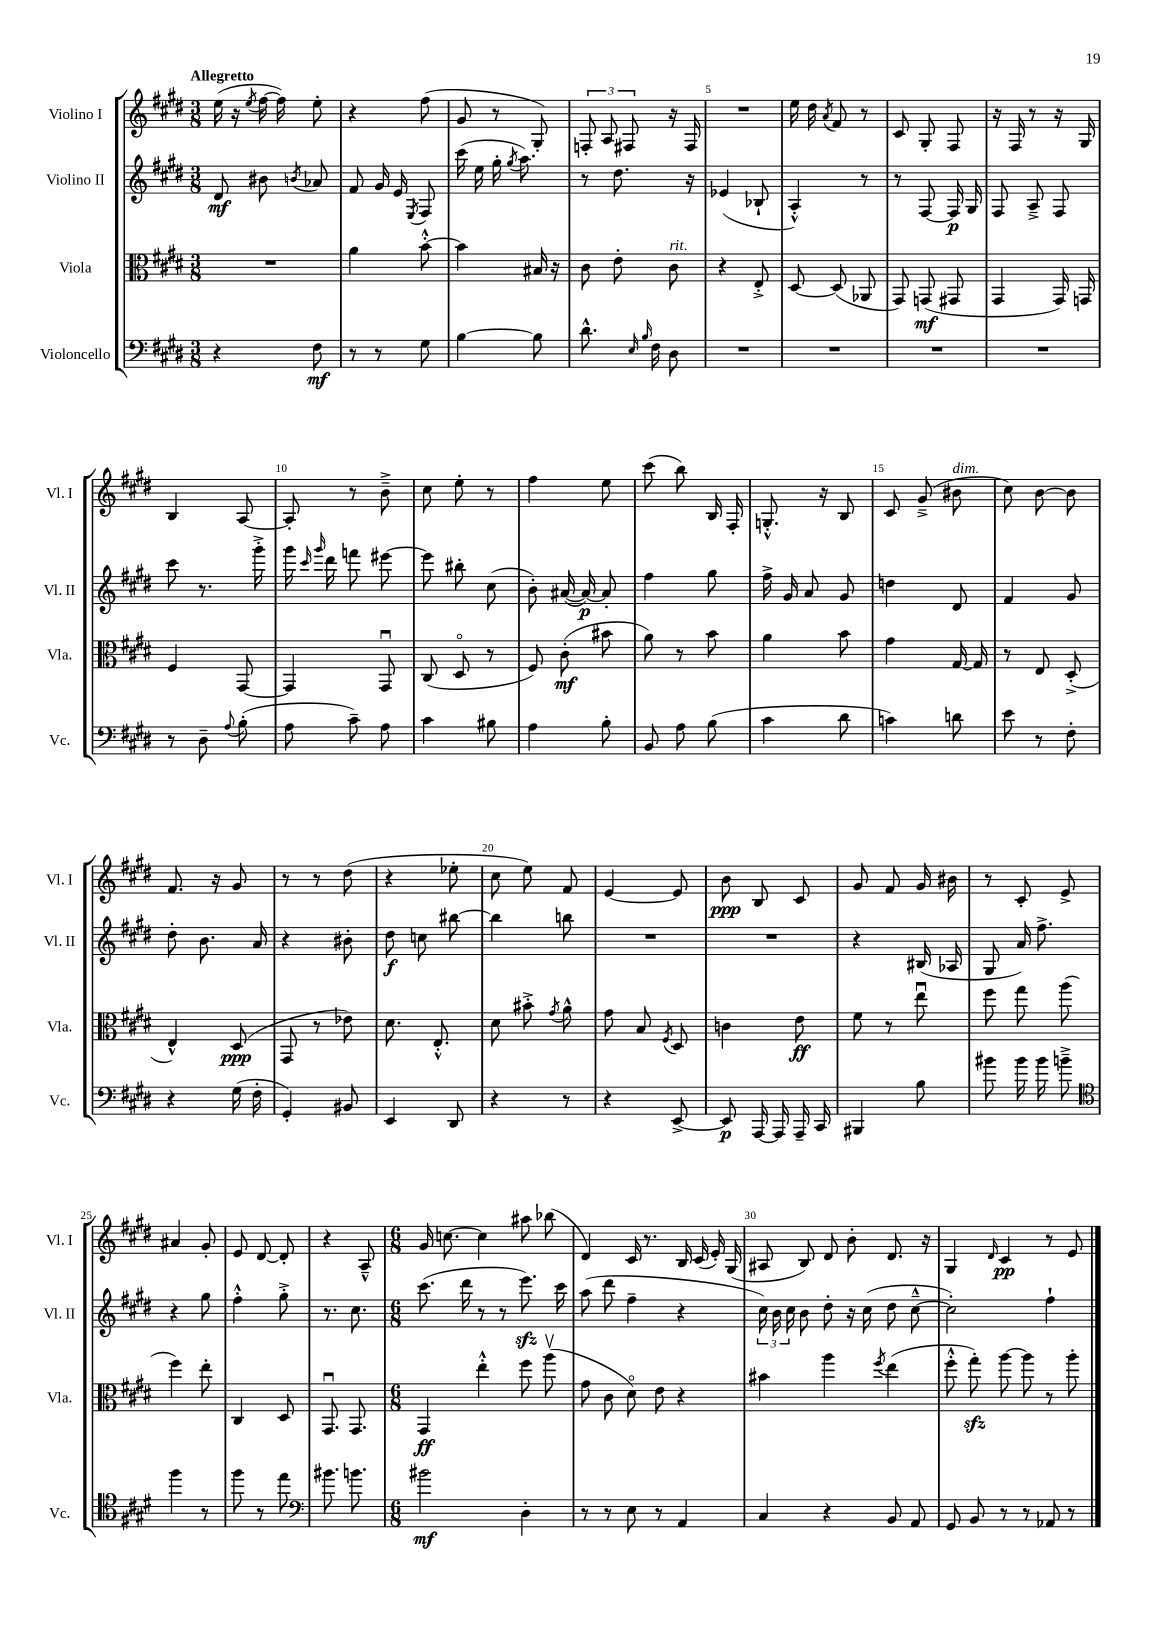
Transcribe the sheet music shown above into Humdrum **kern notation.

**kern	**dynam	**kern	**dynam	**kern	**dynam	**kern	**dynam
*part4	*part4	*part3	*part3	*part2	*part2	*part1	*part1
*staff4	*staff4	*staff3	*staff3	*staff2	*staff2	*staff1	*staff1
*I"Violoncello	*	*I"Viola	*	*I"Violino II	*	*I"Violino I	*
*I'Vc.	*	*I'Vla.	*	*I'Vl. II	*	*I'Vl. I	*
*clefF4	*	*clefC3	*	*clefG2	*	*clefG2	*
*k[f#c#g#d#]	*	*k[f#c#g#d#]	*	*k[f#c#g#d#]	*	*k[f#c#g#d#]	*
*M3/8	*	*M3/8	*	*M3/8	*	*M3/8	*
=1	=1	=1	=1	=1	=1	=1	=1
!	!	!	!	!	!	!LO:TX:a:B:t=Allegretto	!
4r	.	4.r	.	8d#/	mf	(16ee\	.
.	.	.	.	.	.	16r	.
.	.	.	.	.	.	8qee/	.
.	.	.	.	8b#X\	.	[16ff#\	.
.	.	.	.	.	.	16ff#\])	.
.	.	.	.	8qbn/	.	.	.
8F#\	mf	.	.	8a-X/	.	8ee'\	.
=2	=2	=2	=2	=2	=2	=2	=2
8r	.	4a\	.	8f#/	.	4r	.
8r	.	.	.	16g#/	.	.	.
.	.	.	.	16e/	.	.	.
.	.	.	.	8qE/	.	.	.
8G#\	.	[8b'^^\	.	8F#/	.	(8ff#\	.
=3	=3	=3	=3	=3	=3	=3	=3
[4B\	.	4b\]	.	(16ccc#\	.	8g#/	.
.	.	.	.	16ee\	.	.	.
.	.	.	.	16gg#'\	.	8r	.
.	.	.	.	8qgg#/	.	.	.
.	.	.	.	8.aa\)	.	.	.
8B\]	.	16B#X/	.	.	.	8G#'/)	.
.	.	16r	.	.	.	.	.
=4	=4	=4	=4	=4	=4	=4	=4
8.d#^^\	.	8c#\	.	8r	.	12Fn'/	.
.	.	.	.	.	.	12A/	.
.	.	8e'\	.	8.dd#\	.	.	.
.	.	.	.	.	.	12F#X/	.
16qqE/	.	.	.	.	.	.	.
16qqB/	.	.	.	.	.	.	.
16F#\	.	.	.	.	.	.	.
!	!	!LO:TX:a:i:t=rit.	!	!	!	!	!
8D#\	.	8c#\	.	.	.	16r	.
.	.	.	.	16r	.	16F#/	.
=5	=5	=5	=5	=5	=5	=5	=5
4.r	.	4r	.	(4e-X/	.	4.r	.
.	.	8E'^/	.	8B-X`/	.	.	.
=6	=6	=6	=6	=6	=6	=6	=6
4.r	.	[8D#/	.	4A'^^/)	.	16ee\	.
.	.	.	.	.	.	16dd#\	.
.	.	.	.	.	.	8qa/	.
.	.	(8D#/]	.	.	.	8f#/	.
.	.	8AA-X/	.	8r	.	8r	.
=7	=7	=7	=7	=7	=7	=7	=7
4.r	.	8GG#/)	.	8r	.	8c#/	.
.	.	(8GGn/	mf	[8F#/	.	8G#'/	.
.	.	8GG#X/	.	16F#/]	p	8F#/	.
.	.	.	.	16G#/	.	.	.
=8	=8	=8	=8	=8	=8	=8	=8
4.r	.	4GG#/	.	8F#/	.	16r	.
.	.	.	.	.	.	16F#/	.
.	.	.	.	8A~^/	.	8r	.
.	.	16GG#/)	.	8F#/	.	16r	.
.	.	16GGn/	.	.	.	16G#/	.
!!LO:LB:g=z
=9	=9	=9	=9	=9	=9	=9	=9
8r	.	4F#/	.	8ccc#\	.	4B/	.
8D#~\	.	.	.	8.r	.	.	.
8qqA/	.	.	.	.	.	.	.
(8B'\	.	[8GG#/	.	.	.	[8A/	.
.	.	.	.	16ggg#'^\	.	.	.
=10	=10	=10	=10	=10	=10	=10	=10
8A\	.	4GG#/]	.	16ggg#\	.	8A'/]	.
.	.	.	.	16qqccc#/	.	.	.
.	.	.	.	16qqggg#/	.	.	.
.	.	.	.	16ddd#\	.	.	.
8c#~\)	.	.	.	8fffn\	.	8r	.
8A\	.	8GG#u/	.	[8eee#X\	.	8b~^\	.
=11	=11	=11	=11	=11	=11	=11	=11
4c#\	.	(8C#/	.	8eee#\]	.	8cc#\	.
.	.	8D#/	.	8bb#X'\	.	8ee'\	.
8B#X\	.	8r	.	(8cc#\	.	8r	.
=12	=12	=12	=12	=12	=12	=12	=12
4A\	.	8F#/)	.	8b'\)	.	4ff#\	.
.	.	(8c#'\	mf	([16a#X/	.	.	.
.	.	.	.	16a#/_)	p	.	.
8B'\	.	8b#X\	.	8a#'/]	.	8ee\	.
=13	=13	=13	=13	=13	=13	=13	=13
8BB/	.	8a\)	.	4ff#\	.	(8ccc#\	.
8A\	.	8r	.	.	.	8bb\)	.
(8B\	.	8b\	.	8gg#\	.	16B/	.
.	.	.	.	.	.	16F#'/	.
=14	=14	=14	=14	=14	=14	=14	=14
4c#\	.	4a\	.	16ff#^\	.	8.Gn'^^/	.
.	.	.	.	16g#/	.	.	.
.	.	.	.	8a/	.	.	.
.	.	.	.	.	.	16r	.
8d#\	.	8b\	.	8g#/	.	8B/	.
=15	=15	=15	=15	=15	=15	=15	=15
4cn\)	.	4g#\	.	4ddn\	.	8c#/	.
.	.	.	.	.	.	(8g#~^/	.
!	!	!	!	!	!	!LO:TX:a:i:t=dim.	!
8dn\	.	[16G#/	.	8d#/	.	8b#X\	.
.	.	16G#/]	.	.	.	.	.
=16	=16	=16	=16	=16	=16	=16	=16
8e\	.	8r	.	4f#/	.	8cc#\)	.
8r	.	8E/	.	.	.	[8b\	.
8F#'\	.	(8D#'^/	.	8g#/	.	8b\]	.
!!LO:LB:g=z
=17	=17	=17	=17	=17	=17	=17	=17
4r	.	4E^^/)	.	8dd#'\	.	8.f#/	.
.	.	.	.	8.b\	.	.	.
.	.	.	.	.	.	16r	.
(16G#\	.	(8D#/	ppp	.	.	8g#/	.
16F#'\	.	.	.	16a/	.	.	.
=18	=18	=18	=18	=18	=18	=18	=18
4GG#'/)	.	8GG#/	.	4r	.	8r	.
.	.	8r	.	.	.	8r	.
8BB#X/	.	8e-X\)	.	8b#X'\	.	(8dd#\	.
=19	=19	=19	=19	=19	=19	=19	=19
4EE/	.	8.d#\	.	8dd#\	f	4r	.
.	.	.	.	8ccn\	.	.	.
.	.	8.E'^^/	.	.	.	.	.
8DD#/	.	.	.	[8bb#X\	.	8ee-X'\	.
=20	=20	=20	=20	=20	=20	=20	=20
4r	.	8d#\	.	4bb#\]	.	8cc#\	.
.	.	8b#X'^\	.	.	.	8ee\)	.
.	.	8qg#/	.	.	.	.	.
8r	.	8a^^\	.	8bbn\	.	8f#/	.
=21	=21	=21	=21	=21	=21	=21	=21
4r	.	8g#\	.	4.r	.	[4e/	.
.	.	8B/	.	.	.	.	.
.	.	8qF#/	.	.	.	.	.
[8EE^/	.	8D#/	.	.	.	8e/]	.
=22	=22	=22	=22	=22	=22	=22	=22
8EE/]	p	4cn\	.	4.r	.	8b\	ppp
[16AAA/	.	.	.	.	.	8B/	.
16AAA/]	.	.	.	.	.	.	.
16AAA~/	.	8e\	ff	.	.	8c#/	.
16CC#/	.	.	.	.	.	.	.
=23	=23	=23	=23	=23	=23	=23	=23
4BBB#X/	.	8f#\	.	4r	.	8g#/	.
.	.	8r	.	.	.	8f#/	.
8B\	.	8eeu\	.	(16B#X/	.	16g#/	.
.	.	.	.	16A-X/	.	16b#X\	.
=24	=24	=24	=24	=24	=24	=24	=24
8b#X\	.	8ff#\	.	8G#/	.	8r	.
16b#\	.	8gg#\	.	16a/)	.	8c#'/	.
16b#\	.	.	.	8.ff#^\	.	.	.
8bn~^\	.	(8aa\	.	.	.	8e^/	.
!!LO:LB:g=z
=25	=25	=25	=25	=25	=25	=25	=25
*clefC4	*	*	*	*	*	*	*
4ff#\	.	4ff#\)	.	4r	.	4a#X/	.
8r	.	8ee'\	.	8gg#\	.	8g#'/	.
=26	=26	=26	=26	=26	=26	=26	=26
8ff#\	.	4C#/	.	4ff#'^^\	.	8e/	.
8r	.	.	.	.	.	[8d#/	.
8ee\	.	8D#/	.	8gg#'^\	.	8d#'/]	.
=27	=27	=27	=27	=27	=27	=27	=27
*clefF4	*	*	*	*	*	*	*
8.b#X\	.	8.GG#u/	.	8.r	.	4r	.
8.bn\	.	8.GG#/	.	8.cc#\	.	.	.
.	.	.	.	.	.	8A~^^/	.
=28	=28	=28	=28	=28	=28	=28	=28
*M6/8	*	*M6/8	*	*M6/8	*	*M6/8	*
2b#X\	mf	4GG#/	ff	(8.ccc#\	.	16g#/	.
.	.	.	.	.	.	[8.ccn\	.
.	.	.	.	16ddd#\	.	.	.
.	.	4ee'^^\	.	8r	.	4cc\]	.
.	.	.	.	8r	.	.	.
4D#'\	.	8ff#\	.	8.eeezz\)	.	8aa#X\	.
.	.	(8aav\	.	.	.	(8bb-X\	.
.	.	.	.	16ccc#\	.	.	.
=29	=29	=29	=29	=29	=29	=29	=29
8r	.	8g#\	.	(8aa\	.	4d#/)	.
8r	.	8c#\	.	8ddd#\	.	.	.
8E\	.	8d#\)	.	4ff#~\	.	16c#/	.
.	.	.	.	.	.	8.r	.
8r	.	8e\	.	.	.	.	.
4AA/	.	4r	.	4r	.	16B/	.
.	.	.	.	.	.	(16c#/	.
.	.	.	.	.	.	16e'/)	.
.	.	.	.	.	.	(16G#/	.
=30	=30	=30	=30	=30	=30	=30	=30
4C#/	.	4b#X\	.	24cc#\)	.	8A#X/	.
.	.	.	.	24b\	.	.	.
.	.	.	.	24cc#\	.	.	.
.	.	.	.	8b\	.	8B/)	.
4r	.	4aa\	.	8dd#'\	.	8d#/	.
.	.	.	.	16r	.	8b'\	.
.	.	.	.	(16cc#\	.	.	.
.	.	8qff#/	.	.	.	.	.
8BB/	.	(4ee\	.	8dd#\	.	8.d#/	.
8AA/	.	.	.	[8cc#~^^\	.	.	.
.	.	.	.	.	.	16r	.
=31	=31	=31	=31	=31	=31	=31	=31
8GG#/	.	8ff#'^^\	.	2cc#'\])	.	4G#/	.
8BB/	.	8gg#zz'\)	.	.	.	.	.
.	.	.	.	.	.	16qqd#/	.
8r	.	[8aa\	.	.	.	4c#/	pp
8r	.	8aa\]	.	.	.	.	.
8AA-X/	.	8r	.	4ff#`\	.	8r	.
8r	.	8aa'\	.	.	.	8e/	.
==	==	==	==	==	==	==	==
*-	*-	*-	*-	*-	*-	*-	*-
